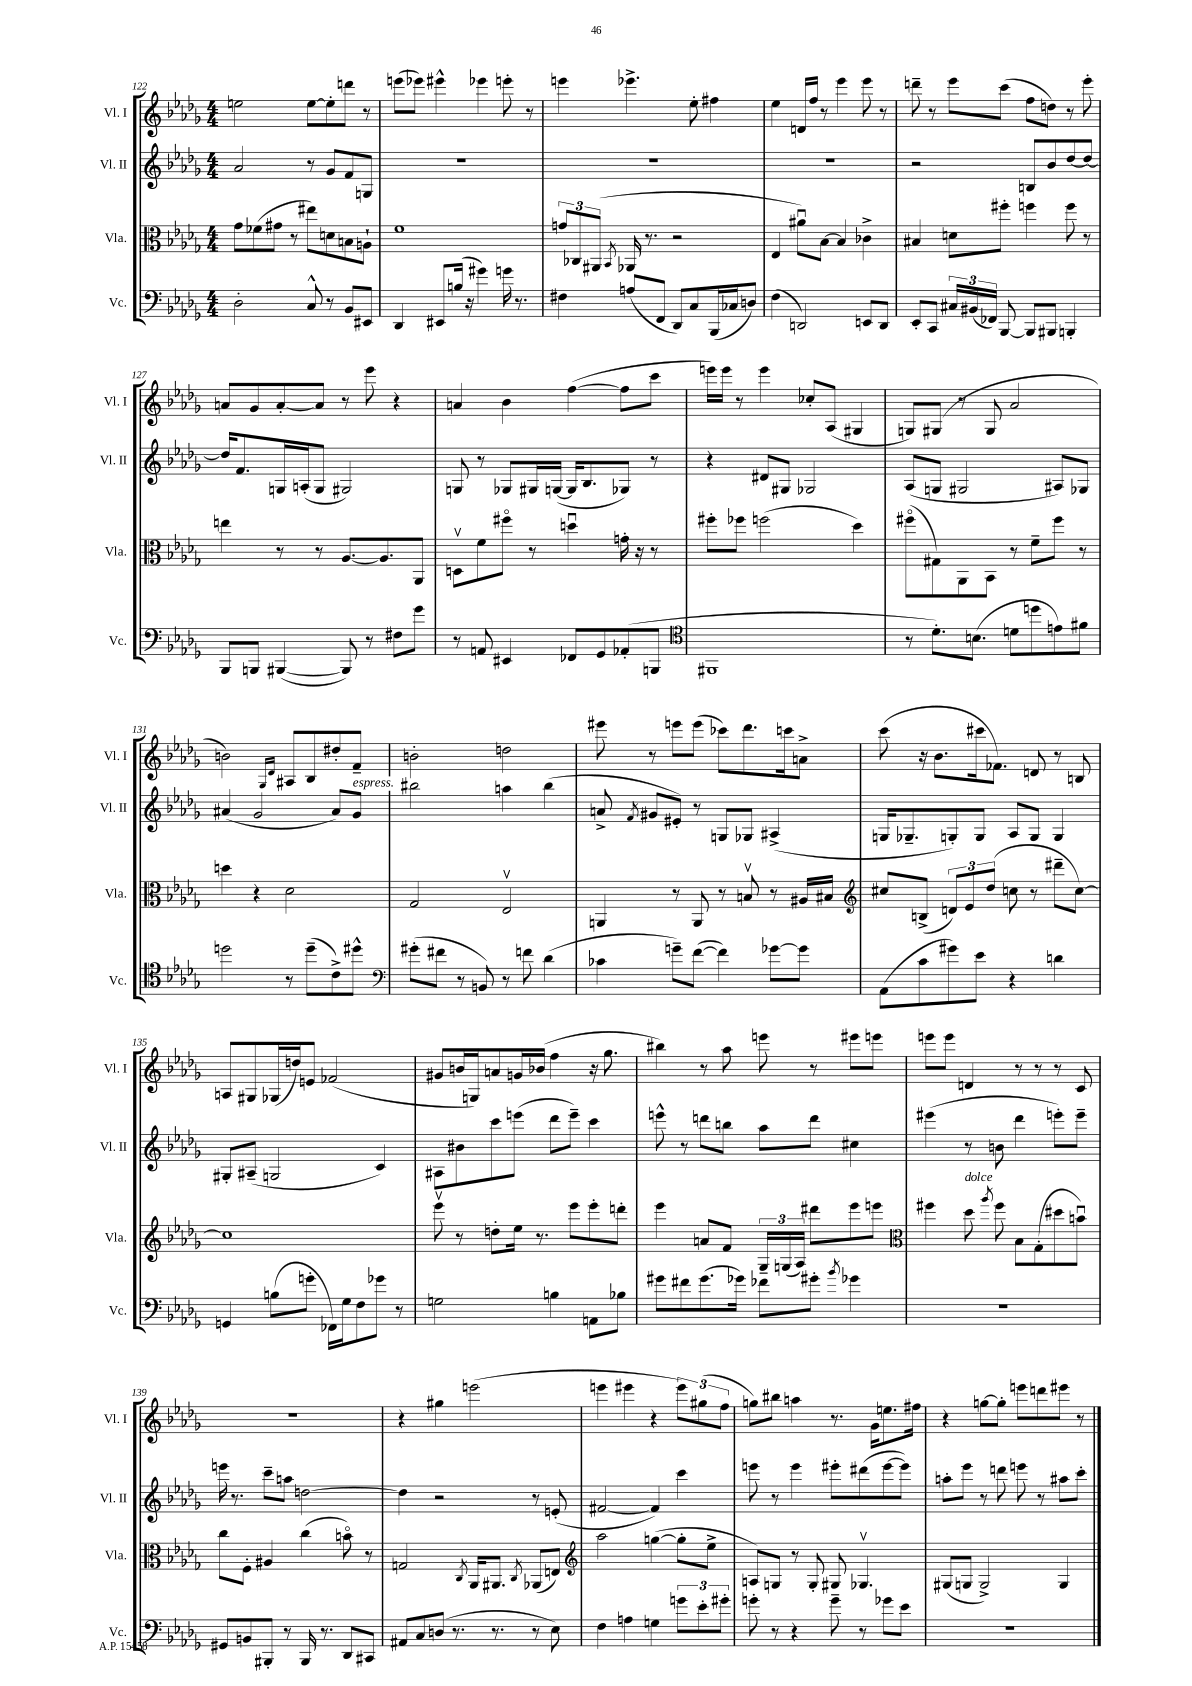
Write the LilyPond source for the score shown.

<<
\new StaffGroup <<
\new Staff = "s0" \with { instrumentName = "Vl. I" shortInstrumentName = "Vl. I" } {
    \clef treble \key des \major \numericTimeSignature \time 4/4
    \autoBeamOff e''2 e''8[~ e''8-. d'''8] r8 |
    e'''8[( ees'''8]) eis'''4-^ ees'''4 e'''8-. r8 |
    e'''4 ees'''4.-> ees''8-. fis''4 |
    ees''4 d'16[ f''16] r8 ees'''4 ees'''8 r8 |
    d'''8-- r8 ees'''8[ c'''8]( f''8[ d''8]) r8 ees'''8-. |
    a'8[ ges'8 a'8~-. a'8] r8 ees'''8 r4 |
    a'4 bes'4 f''4~( f''8[ c'''8] |
    e'''16[) e'''16] r8 e'''4 ces''8[-. aes8]( gis4 |
    g8[) gis8]( r8 gis8 aes'2 |
    b'2) \grace { ges16[ des'16] } ais8[ bes8 dis''8-. f'8]-- |
    b'2-. d''2 |
    eis'''8 r8 e'''8[ e'''8]( ces'''8[) des'''8. c'''16 a'8]-> |
    c'''8( r16 bes'8.[ cis'''16 fes'8.]) d'8 r8 b8 |
    a8[ gis8 ges16( d''16) e'8] fes'2( |
    gis'8[ b'16 g16) a'8 g'16 bes'16]( f''4 r16 ges''8. |
    bis''4) r8 aes''8 e'''8 r8 eis'''8[ e'''8] |
    e'''8[ e'''8] d'4 r8 r8 r8 c'8 |
    R1 |
    r4 gis''4 e'''2( |
    e'''4 eis'''4 r4 \tuplet 3/2 { eis'''8[) gis''8( f''8] } |
    g''8[) bis''8] a''4 r8. ges'16[ e''8. fis''16] |
    r4 g''8[~ g''8]-. e'''8[ d'''8 eis'''8] r8 \bar "|." |
}
\new Staff = "s1" \with { instrumentName = "Vl. II" shortInstrumentName = "Vl. II" } {
    \clef treble \key des \major \numericTimeSignature \time 4/4
    \autoBeamOff aes'2 r8 ges'8[ f'8 g8] |
    R1 |
    R1 |
    R1 |
    r2 b8[ bes'8 des''8~ des''8]~ |
    des''16[ f'8. g16 a16-.( g8] gis2) |
    g8 r8 ges8[ gis16 g16]~( g16[ bes8. ges8]) r8 |
    r4 dis'8[ gis8] ges2 |
    aes8[( g8] gis2 ais8[) ges8] |
    ais'4( ges'2 ais'8[) ges'8]^\markup { \italic "espress." } |
    bis''2 a''4 bis''4( |
    a'8-> \acciaccatura { f'8 } gis'8[ eis'8]-.) r8 g8[ ges8] ais4->( |
    g16[ ges8.-- g8-.) g8] aes8[ g8] g4 |
    gis8[-. ais8]--( g2 c'4) |
    ais8[ bis'8 c'''8 e'''8]( des'''8[ e'''8]--) c'''4 |
    e'''8-^ r8 d'''8[ b''8] aes''8[ d'''8] cis''4 |
    eis'''4( r8 b'8 des'''4 e'''8[-.) e'''8]-- |
    e'''16 r8. c'''8[-- a''8] d''2~ |
    d''4 r2 r8 e'8-.( |
    fis'2~ fis'4) c'''4 |
    e'''8 r8 e'''4 eis'''8[-. dis'''8( eis'''8~ eis'''8]) |
    a''8[-. ees'''8] r8 d'''8 e'''8 r8 ais''8[ c'''8]-. \bar "|." |
}
\new Staff = "s2" \with { instrumentName = "Vla." shortInstrumentName = "Vla." } {
    \clef alto \key des \major \numericTimeSignature \time 4/4
    \autoBeamOff ges'8[ fes'8( gis'8] r8 eis''8[) d'8 b8 a8]-! |
    f'1 |
    \tuplet 3/2 { g'8[ ces8 ais,8]( } \acciaccatura { bes,8 } aes,16 r8. r2 |
    ees4 ais'8[\downbow) bes8]~ bes4 ces'4-> |
    bis4 d'8[ fis''8]-. f''4 f''8 r8 |
    e''4 r8 r8 aes8.[~ aes8. aes,8] |
    d8[\upbow f'8 fis''8]\flageolet r8 d''4\downbow g'16-. r16 r8 |
    fis''8[-. fes''8] f''2( des''4) |
    fis''8[\flageolet( gis8) aes,8 bes,8] r8 f'8[-- fis''8] r8 |
    d''4 r4 des'2 |
    ges2 ees2\upbow |
    a,4 r8 a,8 r8 b8\upbow r8 ais16[ bis16] |
    \clef treble cis''8[ b8]->( \tuplet 3/2 { d'8[) ees'8 des''8]( } c''8 r8 dis'''8[-- c''8]~) |
    c''1 |
    ees'''8\upbow r8 d''8[-. ees''16] r8. ees'''8[ ees'''8-. d'''8]-. |
    ees'''4 a'8[ f'8] \tuplet 3/2 { ges16[-- g16( aes16]) } dis'''8[ ees'''8 e'''8] |
    \clef alto fis''4 des''8^\markup { \italic "dolce" } \acciaccatura { aes''8 } fis''8 bes8[ ges8-.( dis''8 b'8]\downbow) |
    c''8[ f8]-. ais4 c''4( b'8\flageolet) r8 |
    g2 \acciaccatura { c8 } aes,16[ ais,8.] \acciaccatura { c8 } aes,8[( e8]) |
    \clef treble aes''2 g''4~( g''8[-. ees''8]-> |
    a8[) g8] r8 g8-. gis8 ges4.\upbow |
    gis8[( g8] g2->) g4 \bar "|." |
}
\new Staff = "s3" \with { instrumentName = "Vc." shortInstrumentName = "Vc." } {
    \clef bass \key des \major \numericTimeSignature \time 4/4
    \autoBeamOff des2-. c8-^ r8 bes,8[ eis,8] |
    des,4 eis,8[ b16]( r16 gis'4) g'16 r8. |
    fis4 a8[( f,8] des,8[) c8 bes,,16( ces16 d8]) |
    f4( d,2) e,8[ d,8] |
    ees,8[-. c,8] \tuplet 3/2 { cis16[ bis,16( fes,16]) } bes,,8~ bes,,8[ bis,,8] b,,4-. |
    bes,,8[ b,,8] bis,,4~( bis,,8) r8 fis8[ ges'8] |
    r8 a,8 eis,4 fes,8[ ges,8 aes,8-.( b,,8] |
    \clef tenor fis,1 |
    r8 des'8.[-.) b8.]( d'8[ d''8 e'8) fis'8] |
    d''2 r8 d''8[--( c'8->) dis''8]-^ |
    \clef bass gis'8[-.( fis'8] r8 b,8) r8 f'8 des'4( |
    ces'4 g'8[--) f'8]~( f'4) ges'8[~ ges'8] |
    aes,8[( c'8 gis'8) ees'8] r4 d'4 |
    g,4 b8[( g'8]-. fes,16[) ges16 f8 ges'8] r8 |
    g2 b4 a,8[ bes8] |
    gis'8[ fis'8 gis'8.( ges'16]) fes'8[ gis'8]-. \acciaccatura { bes'8 } ges'4 |
    R1 |
    gis,8[ b,8 bis,,8]-. r8 bis,,16 r8. des,8[ cis,8] |
    ais,8[ c8 d8]( r8. r8. r8 ees8) |
    f4 a4 g4 \tuplet 3/2 { g'8[ ees'8-. gis'8]-. } |
    g'8-. r8 r4 g'8-- r8 ges'8[ ees'8] |
    r1 \bar "|." |
}
>>
>>
\layout { \context { \Score currentBarNumber = #122 } }
